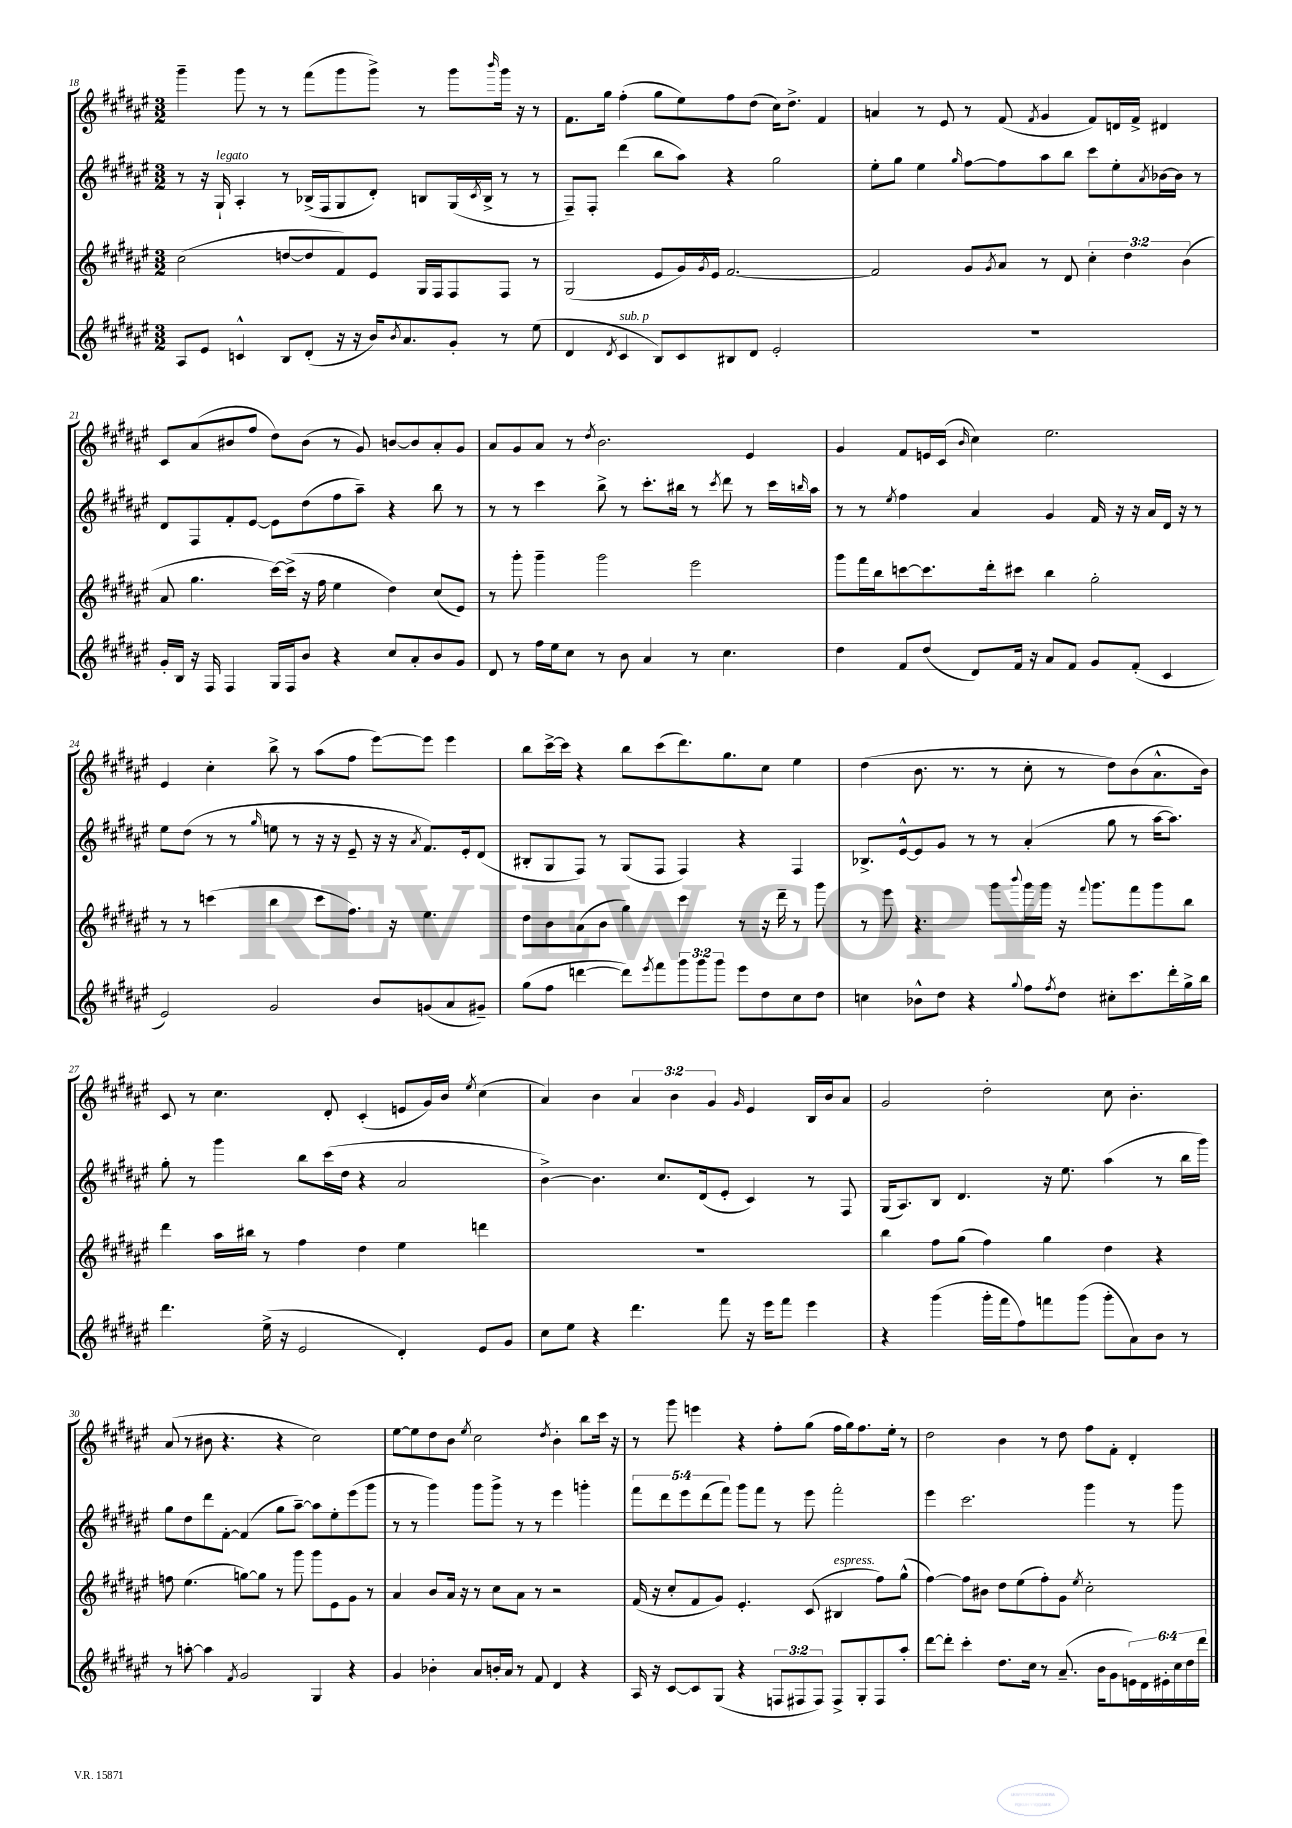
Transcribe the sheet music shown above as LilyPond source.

<<
\new StaffGroup <<
\new Staff = "s0" {
    \clef treble \key fis \major \numericTimeSignature \time 3/2 \override Staff.TupletNumber.text = #tuplet-number::calc-fraction-text
    gis'''4-- gis'''8 r8 r8 fis'''8( gis'''8 gis'''8->) r8 gis'''8 \grace { b'''16 } gis'''16 r16 r8 |
    fis'8. gis''16 fis''4-.( gis''8 eis''8) fis''8 dis''8( cis''16) dis''8.-> fis'4 |
    a'4 r8 eis'8 r8 fis'8( \acciaccatura { fis'8 } gis'4 fis'8) d'16 fis'16-> dis'4 |
    cis'8 ais'8( bis'8 fis''8 dis''8) bis'8( r8 gis'8) b'8~ b'8 ais'8-. gis'8 |
    ais'8 gis'8 ais'8 r8 \acciaccatura { dis''8 } b'2. eis'4 |
    gis'4 fis'8 e'16 cis'16( \grace { b'16 } cis''4) eis''2. |
    eis'4 cis''4-. b''8-> r8 ais''8( fis''8 eis'''8~) eis'''8 eis'''4 |
    b''8 cis'''16~-> cis'''16 r4 b''8 cis'''8( dis'''8.) gis''8. cis''8 eis''4 |
    dis''4( b'8. r8. r8 cis''8-. r8 dis''8) b'8( ais'8.-^ b'16) |
    cis'8 r8 cis''4. dis'8-. cis'4-.( e'8 gis'16) b'16 \acciaccatura { eis''8 } cis''4( |
    ais'4) b'4 \tuplet 3/2 { ais'4 b'4 gis'4 } \grace { gis'16 } eis'4 b16 b'16 ais'8 |
    gis'2 dis''2-. cis''8 b'4.-. |
    ais'8( r8 bis'8 r4. r4 cis''2) |
    eis''8~ eis''8 dis''8 b'8 \acciaccatura { eis''8 } cis''2 \acciaccatura { dis''8 } b'4-. b''8 cis'''16 r16 |
    r8 gis'''8 e'''4 r4 fis''8-. gis''8( fis''16 gis''16) fis''8. eis''16-. r8 |
    dis''2 b'4 r8 dis''8 fis''8 fis'8-. dis'4-. \bar "|." |
}
\new Staff = "s1" {
    \clef treble \key fis \major \numericTimeSignature \time 3/2 \override Staff.TupletNumber.text = #tuplet-number::calc-fraction-text
    r8 r16 gis16-!^\markup { \italic "legato" } ais4-. r8 bes16->( fis16 gis8 dis'8-.) b8 gis16( \acciaccatura { cis'8 } b16-> r8 r8 |
    fis8--) fis8-. dis'''4( b''8 ais''8) r4 gis''2 |
    eis''8-. gis''8 eis''4 \grace { gis''16 } fis''8~ fis''8 ais''8 b''8 cis'''8 eis''8-. \acciaccatura { ais'8 } bes'16~ bes'16 r8 |
    dis'8 fis8 fis'8-. eis'8~ eis'8 dis''8( fis''8 ais''8--) r4 b''8 r8 |
    r8 r8 cis'''4 b''8-> r8 cis'''8.-. bis''16 r8 \acciaccatura { cis'''8 } dis'''8 r8 cis'''16 \grace { b''16 } ais''16 |
    r8 r8 \acciaccatura { eis''8 } fis''4 ais'4 gis'4 fis'16 r16 r16 ais'16 dis'16 r16 r8 |
    eis''8 dis''8( r8 r8 \grace { gis''16 } e''8 r8 r16 r16 eis'8-- r16 r16 \acciaccatura { ais'8 } fis'8.) eis'16-. dis'8( |
    bis8-. gis8 fis8) r8 gis8( fis8 fis4) r4 fis4 |
    bes8.-> eis'16~-^ eis'8 gis'8 r8 r8 ais'4-.( gis''8 r8 ais''16~ ais''8.) |
    gis''8-. r8 gis'''4 b''8 cis'''16( dis''16 r4 ais'2 |
    b'4~->) b'4. cis''8. dis'16( eis'8-. cis'4) r8 fis8 |
    gis16( ais8.) b8 dis'4. r16 eis''8. ais''4( r8 b''16 gis'''16) |
    gis''8 dis''8 dis'''8 fis'8~-. fis'4( gis''8 ais''8~--) ais''8 eis''8-. eis'''8( gis'''8 |
    r8 r8 gis'''4) gis'''8 gis'''8-> r8 r8 eis'''4 g'''4-. |
    \tuplet 5/4 { fis'''8 dis'''8 eis'''8 dis'''8( fis'''8) } gis'''8 fis'''8 r8 eis'''8 fis'''2-. |
    eis'''4 cis'''2. gis'''4 r8 gis'''8 \bar "|." |
}
\new Staff = "s2" {
    \clef treble \key fis \major \numericTimeSignature \time 3/2 \override Staff.TupletNumber.text = #tuplet-number::calc-fraction-text
    cis''2( d''8~ d''8 fis'8) eis'8 gis16 fis16 fis8 fis8 r8 |
    gis2( eis'8 gis'16) \acciaccatura { gis'8 } eis'16 fis'2.~ |
    fis'2 gis'8 \acciaccatura { gis'8 } ais'8 r8 dis'8 \tuplet 3/2 { cis''4-. dis''4 b'4( } |
    ais'8 gis''4. cis'''16~) cis'''16->( r16 fis''16 eis''4 dis''4) cis''8( eis'8) |
    r8 gis'''8-. gis'''4-- gis'''2 eis'''2 |
    gis'''8 fis'''16 b''16 c'''8~ c'''8. dis'''16-. cis'''8 b''4 gis''2-. |
    r8 r8 c'''4( b''4 c'''8 fis''8.) r16 eis''4. |
    dis''8 b'8 ais'8( b'8 gis''4) cis'''4 r8 r16 dis'''16-- r8 gis'''8 |
    r8 eis'''8 r4. gis'''8 \appoggiatura { b'''8 } gis'''16 gis'''16 r16 \appoggiatura { fis'''8 } gis'''8. fis'''8 gis'''8 b''8 |
    dis'''4 ais''16 bis''16 r8 fis''4 dis''4 eis''4 d'''4 |
    R1. |
    b''4 fis''8 gis''8( fis''4) gis''4 dis''4 r4 |
    f''8 eis''4.( g''8~) g''8 r8 gis'''8 gis'''8 eis'8 gis'8 r8 |
    ais'4 b'8 ais'16 r16 r8 cis''8 ais'8 r8 r2 |
    fis'16( r16 cis''8-. fis'8 gis'8) eis'4.-. cis'8( bis4^\markup { \italic "espress." } fis''8) gis''8-^( |
    fis''4~) fis''8 bis'8 dis''8 eis''8( fis''8-.) gis'8 \acciaccatura { eis''8 } cis''2-. \bar "|." |
}
\new Staff = "s3" {
    \clef treble \key fis \major \numericTimeSignature \time 3/2 \override Staff.TupletNumber.text = #tuplet-number::calc-fraction-text
    ais8 eis'8 c'4-^ b8 dis'8-.( r16 r16 b'16) \acciaccatura { b'8 } ais'8. gis'8-. r8 eis''8( |
    dis'4 \acciaccatura { dis'8 } cis'4^\markup { \italic "sub. p" } b8) cis'8 bis8 dis'8 eis'2-. |
    R1. |
    gis'16-. b16 r16 fis16 fis4 gis16 fis16 b'8 r4 cis''8 ais'8-. b'8 gis'8 |
    dis'8 r8 fis''16 eis''16 cis''8 r8 b'8 ais'4 r8 cis''4. |
    dis''4 fis'8 dis''8( dis'8) fis'16 r16 ais'8 fis'8 gis'8 fis'8-.( cis'4 |
    eis'2) gis'2 b'8 g'8( ais'8 gis'8--) |
    gis''8( fis''8 d'''4~ d'''8) \acciaccatura { eis'''8 } fis'''8 \tuplet 3/2 { gis'''8 gis'''8 gis'''8 } eis'''8 dis''8 cis''8 dis''8 |
    c''4 bes'8-^ dis''8 r4 \appoggiatura { gis''8 } fis''8 \acciaccatura { fis''8 } dis''8 cis''8-. cis'''8. dis'''16-. gis''16-> b''16 |
    dis'''4. eis''16->( r16 eis'2 dis'4-.) eis'8 gis'8 |
    cis''8 eis''8 r4 dis'''4. fis'''8 r16 eis'''16 fis'''8 eis'''4 |
    r4 gis'''4( gis'''16-. fis'''16 fis''8) f'''8 gis'''8( gis'''8-. ais'8) b'8 r8 |
    r8 a''8~-. a''4 \acciaccatura { fis'8 } gis'2 gis4 r4 |
    gis'4 bes'4-. ais'8 b'16-. ais'16 r8 fis'8 dis'4 r4 |
    ais16 r16 cis'8~ cis'8 gis8( r4 \tuplet 3/2 { f8 fis8 fis8) } fis8-> gis8-. fis8 ais''8-. |
    dis'''8~ dis'''8-. cis'''4-. dis''8. cis''16 r8 ais'8.--( b'16 gis'8 \tuplet 6/4 { e'16) dis'16 eis'16-. cis''16 dis''16 dis'''16 } \bar "|." |
}
>>
>>
\layout { \context { \Score currentBarNumber = #18 } }
